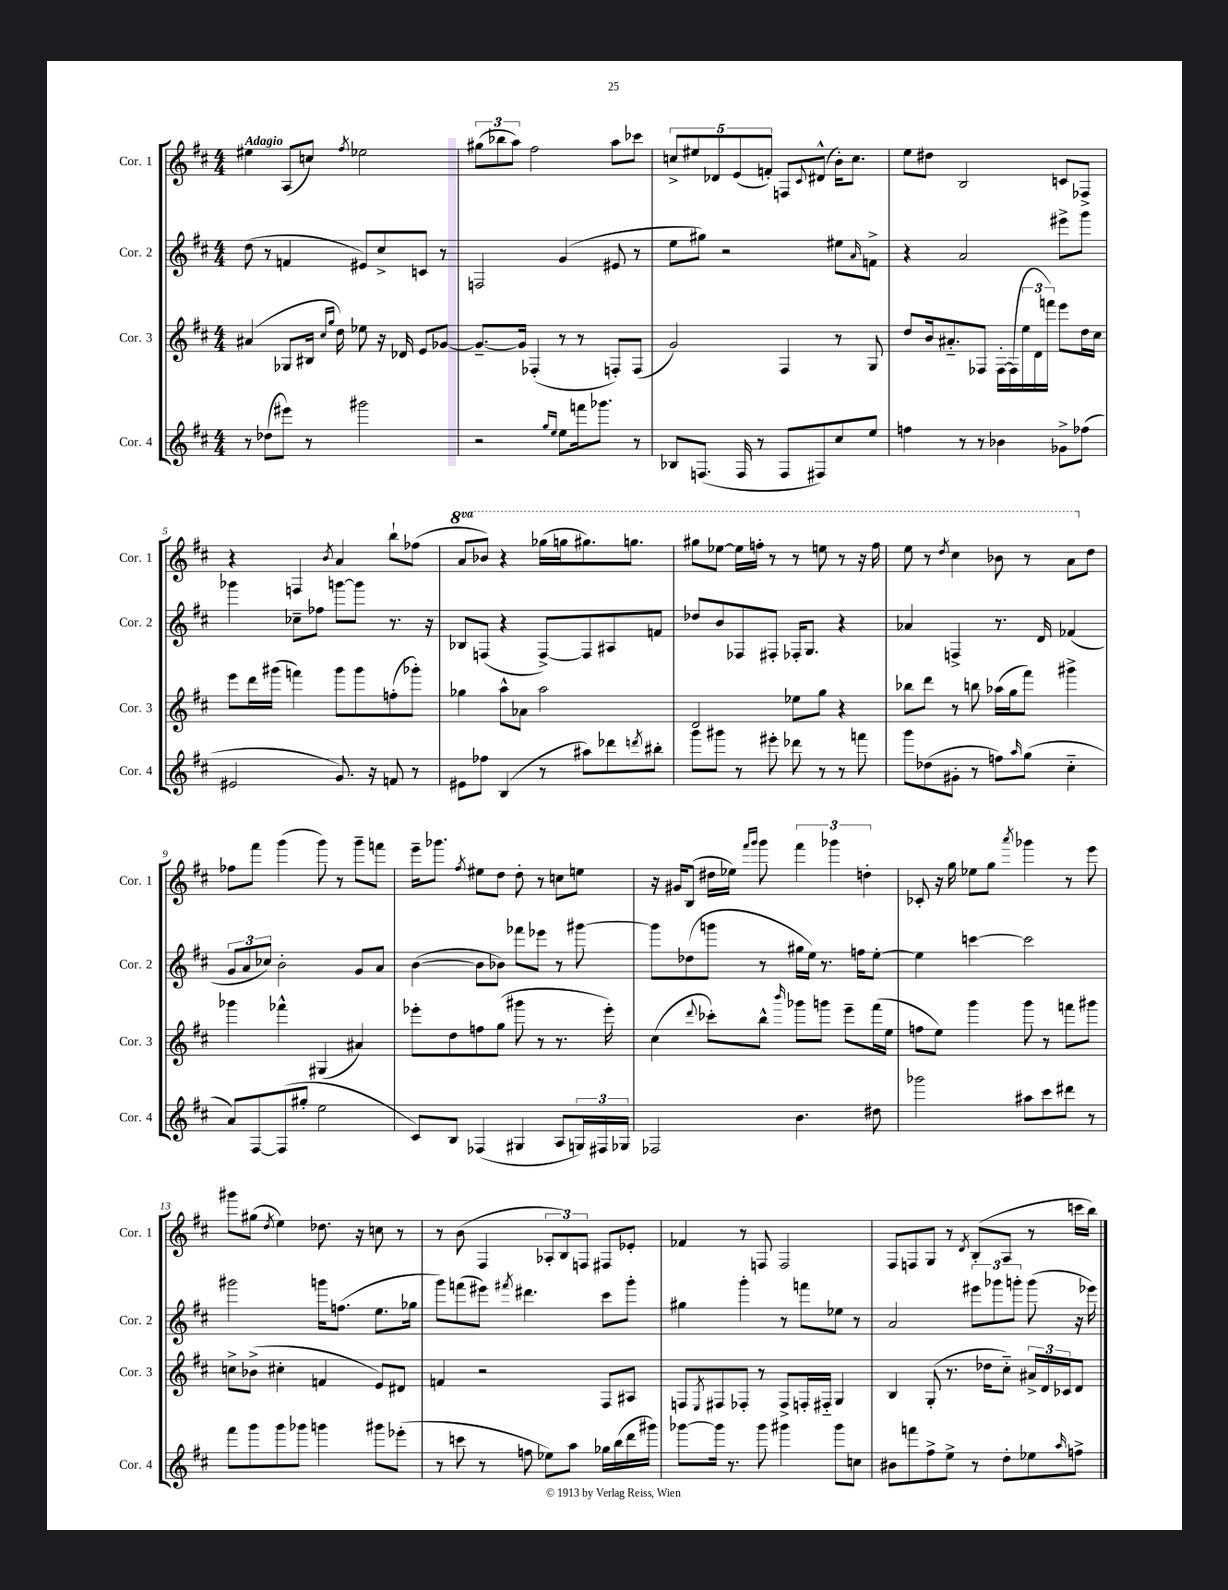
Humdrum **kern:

**kern	**kern	**kern	**kern
*staff4	*staff3	*staff2	*staff1
*clefG2	*clefG2	*clefG2	*clefG2
*k[f#c#]	*k[f#c#]	*k[f#c#]	*k[f#c#]
*M4/4	*M4/4	*M4/4	*M4/4
8r	(4a#	(8dd	4ee#
(8dd-	.	8r	.
8eee#)	8G-	4f	(8A
8r	16B#	.	8cc)
.	16qqcc#	.	.
.	16qqgg	.	.
.	16dd)	.	.
.	.	.	8qff#
2ggg#	8ee-	8e#)	2ee-
.	16r	8cc#^	.
.	16d-	.	.
.	8e	8c	.
.	[8g-	8r	.
=	=	=	=
2r	8.g-~_	2F	(12gg#
.	.	.	12bb-
.	.	.	12aa)
.	16g-]	.	.
.	(4F-'	.	2ff#
16qqgg	.	.	.
16qqee	.	.	.
8ee	8r	(4g	.
16fff	8r	.	.
8.ggg-	.	.	.
.	8F')	8e#	8aa
8r	(8F	8r	8ccc-
=	=	=	=
8B-	2g)	8ee	10cc^
.	.	.	10ee#
(8.F	.	8gg#)	.
.	.	.	10d-
.	.	2r	.
.	.	.	(10e
16F	.	.	.
8r	.	.	.
.	.	.	10f')
8F	4F#	.	8F
.	.	.	8qqc#
8F#)	.	.	(8d#^^
8cc#	8r	8ee#	16b')
.	.	.	8.cc
.	.	16qqa	.
8ee	8G	8f^	.
=	=	=	=
4ff	8dd	4r	8ee
.	16b	.	8dd#
.	8.a#'~	.	.
8r	.	2a	2B
8r	8F-	.	.
4b-	[16F-'	.	.
.	(16F-]	.	.
.	24ee	.	.
.	24d	.	.
.	24fff)	.	.
8g-^	8eee	8eee#^	8c
(8ff-	16dd	8ggg	8F-^
.	16cc#	.	.
=	=	=	=
2e#	8eee	4ggg-	4r
.	16ddd	.	.
.	(16ggg#	.	.
.	4fff)	8cc-~	4F
.	.	8ff-	.
.	.	.	8qb
8.g)	8ggg#	[8ggg	4a
.	8ggg#	8ggg]	.
16r	.	.	.
8f	(8ff'	8.r	8bb`
8r	8ggg-')	.	(8ff-
.	.	16r	.
=	=	=	=
8e#	4gg-	8B-	8aa
8ff-	.	(8F	8bb-)
(4B	8aa^^	4r	4r
.	8a-	.	.
8r	2aa	[8F^)	(16ggg-
.	.	.	16ggg
8aa#)	.	8F]	8.ggg#)
8ddd-	.	8A#	.
.	.	.	8.ggg
8qddd	.	.	.
8bb#'	.	8f	.
=	=	=	=
8ggg	2d	8dd-	8ggg#
8ggg#	.	8b	[8eee-
8r	.	8F-	16eee-]
.	.	.	16fff'
8eee#'	.	8F#'	8r
8ddd-	8ee-	16F-'	8r
.	.	8.G	.
8r	8gg	.	8eee
8r	4r	4r	8r
8fff	.	.	16r
.	.	.	16fff
=	=	=	=
8ggg	8bb-	4a-	8eee
(8dd-	8ddd	.	8r
.	.	.	8qddd
8g#'	8r	4F^	4ccc#
8r	8bb	.	.
8ff)	(16aa-	8.r	8bb-
.	16gg	.	.
16qqaa	.	.	.
(8gg	8fff#)	.	8r
.	.	16d	.
4cc#'~	4ggg#^	(4f-	8aa
.	.	.	8dd
=	=	=	=
8a)	4ggg-	12g	8ff-
.	.	12a	.
[8F#	.	.	8fff#
.	.	12cc-)	.
(8F#]	4fff-^^	2b'	(4ggg
8gg#'	.	.	.
2ee	(4G#	.	8ggg)
.	.	.	8r
.	4a#)	8g	8ggg~
.	.	8a	8fff
=	=	=	=
8c#)	8eee-'	([4b	16eee~
.	.	.	8.ggg-
8B	8dd	.	.
.	.	.	8qff#
(4F-	8ff	8b]	8ee#
.	(8gg	8b-)	8dd
4G#	8ggg#	8fff-	8dd'
.	8r	8eee-	8r
8A	8.r	8r	8cc
24G)	.	[8ggg#	8ee
24F#	.	.	.
.	16eee-')	.	.
24G-	.	.	.
=	=	=	=
2F-	(4cc#	8ggg#]	16r
.	.	.	16g#
.	.	(8dd-	(8B
.	8qqddd	.	.
.	8ccc-')	8ggg	16dd#
.	.	.	16ee-)
.	.	.	16qqfff#
.	.	.	16qqggg
.	8bb^^	8r	8ggg
.	16qqbbb	.	.
4.b	8ggg-	16gg#	6fff#
.	.	16ee)	.
.	8ggg	8.r	.
.	.	.	6ggg-
.	8eee~	.	.
.	.	16ff	.
.	.	.	6dd'
8dd#	(16fff#	[8ee'	.
.	16ee	.	.
=	=	=	=
2ggg-	8ff	4ee]	8c-'
.	8ee)	.	16r
.	.	.	16gg
.	4ggg	[4ccc	8ee-
.	.	.	8gg
.	.	.	8qaaa
8aa#	8ggg	2ccc]	4ggg-
8ccc#	8r	.	.
8ddd#	8fff	.	8r
8r	8ggg#	.	8eee
=	=	=	=
8fff#	8cc^	2ggg#	8ggg#
8ggg	(8b-^	.	(8gg#
.	.	.	8qdd
8ggg	4cc#'	.	4ee)
8ggg-	.	.	.
4ggg	4f	16ggg	8.dd-
.	.	(8.ff	.
.	.	.	16r
8ggg#	8e)	8.ee	8cc
(8eee-'	8d#	.	8r
.	.	16gg-	.
=	=	=	=
8r	4f	8ggg)	8r
8ccc	.	(8fff	(8b
8r	2r	8eee#)	4F#
.	.	8qfff#	.
8ff	.	4.ddd#	.
8ee-)	.	.	12A-'
.	.	.	12B)
8aa	.	.	.
.	.	.	12F
16gg-	8F#	8ccc#	8F#
(16bb	.	.	.
16ddd	8A#	8ggg'	8e-'
16ggg#)	.	.	.
=	=	=	=
[8ggg-	8F	4gg#	4f-
.	8qE	.	.
16ggg-]	8F#	.	.
8.r	.	.	.
.	8F-'	4ggg'	8r
8ggg-	8r	.	8F
4ggg#	8F-^	8r	2F
.	16F'	8fff	.
.	16F#'~	.	.
8ggg#	4G	8ee-	.
8cc	.	8r	.
=	=	=	=
8b#	4B	2a	8F#
8fff	.	.	8F
8ff#^	(8G'	.	8G
8ee^	8.r	.	8r
.	.	.	8qd
8r	.	12eee#	(8B'
.	16dd-	.	.
.	.	12ggg-	.
8dd'	8cc#'~)	.	8A
.	.	12ggg'	.
8ee-	24a#^	(8ggg	8r
.	24d	.	.
.	24c-	.	.
16qqaa	.	.	.
8ff^	8d	16r	16ccc
.	.	16eee-)	16bb)
==	==	==	==
*-	*-	*-	*-
